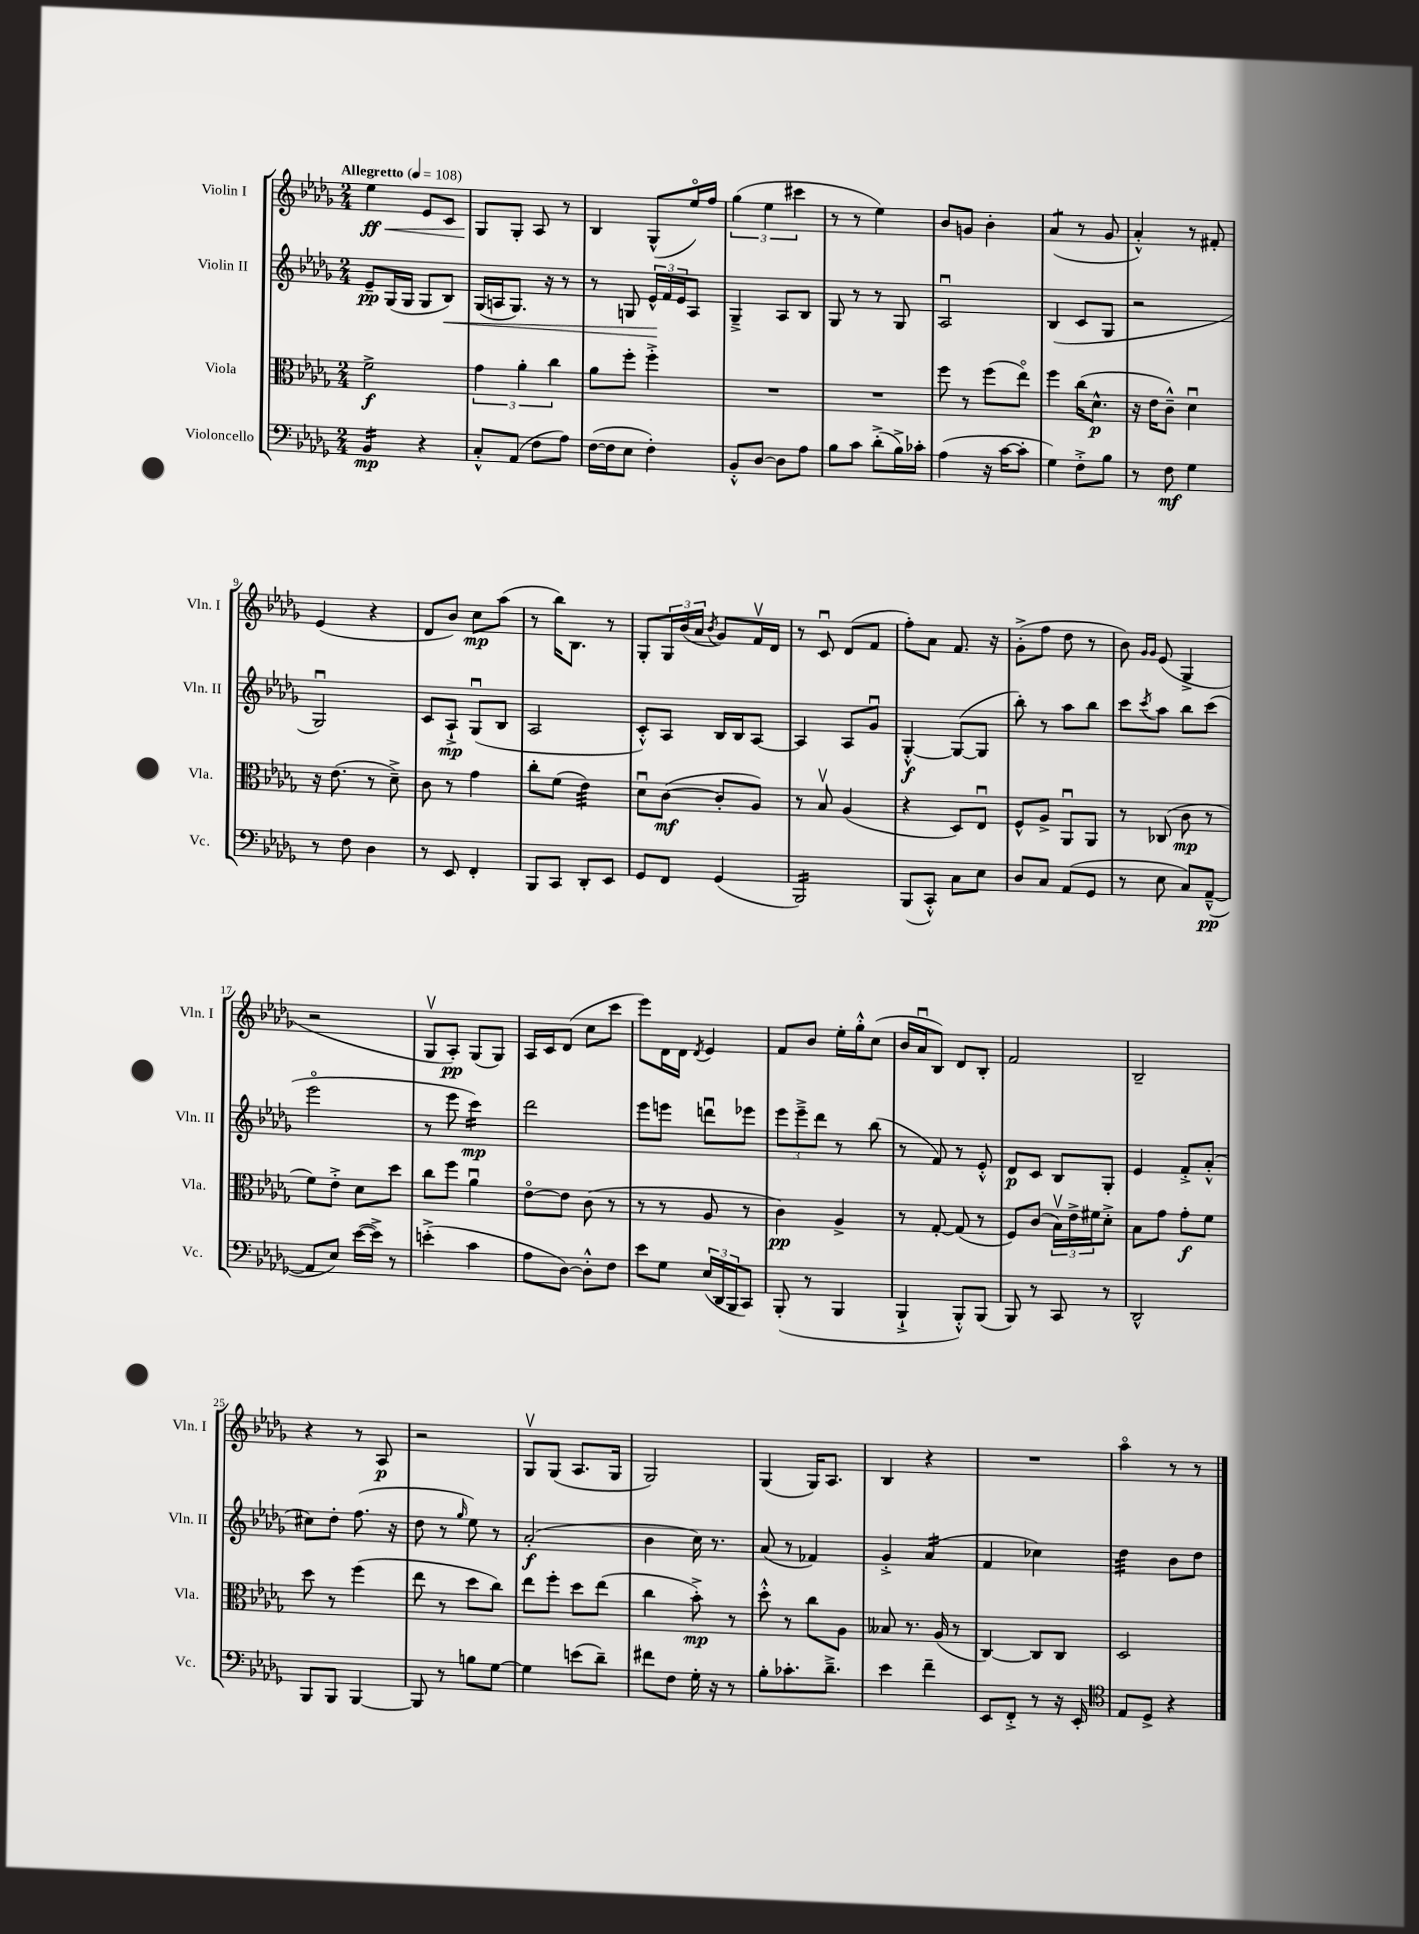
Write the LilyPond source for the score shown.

<<
\new StaffGroup <<
\new Staff = "s0" \with { instrumentName = "Violin I" shortInstrumentName = "Vln. I" } {
    \clef treble \key des \major \numericTimeSignature \time 2/4 \tempo "Allegretto" 4 = 108
    ees''4\ff\< ees'8 c'8 |
    ges8\! ges8-. aes8 r8 |
    bes4 ges8-^( ees''16\flageolet) f''16 |
    \tuplet 3/2 { ges''4( ees''4 cis'''4 } |
    r8 r8 ees''4) |
    bes'8 g'8 bes'4-. |
    aes'4:8( r8 ges'8 |
    aes'4-.-^) r8 fis'8-. |
    ees'4( r4 |
    des'8 bes'8) c''8\mp aes''8( |
    r8 bes''16) bes8. r8 |
    ges8-. \tuplet 3/2 { ges16 bes'16( aes'16 } \acciaccatura { bes'8 } ges'8) f'16\upbow des'16 |
    r8 c'8\downbow des'8( f'8 |
    f''8-.) aes'8 f'8. r16 |
    ges'8-.->( f''8 des''8 r8 |
    bes'8) \grace { ges'16 ges'16 } ees'8( ges4-> |
    r2 |
    ges8\upbow aes8-.\pp) ges8( ges8) |
    aes16 c'16 des'8( c''8 c'''8 |
    ees'''8) des'16 des'16 \acciaccatura { des'8 } ees'4 |
    f'8 bes'8 ees''16-. ges''16-.-^ c''8( |
    bes'16 aes'16\downbow bes8) des'8 bes8-. |
    f'2 |
    bes2-- |
    r4 r8 aes8\p |
    r2 |
    ges8\upbow ges8( aes8. ges16 |
    ges2) |
    ges4( ges16) aes8. |
    bes4 r4 |
    R2 |
    aes''4\flageolet r8 r8 \bar "|." |
}
\new Staff = "s1" \with { instrumentName = "Violin II" shortInstrumentName = "Vln. II" } {
    \clef treble \key des \major \numericTimeSignature \time 2/4
    ees'8--\pp ges16( ges16 ges8 bes8\<) |
    ges16( a16 ges8.) r16 r8 |
    r8 g8 \tuplet 3/2 { ees'16-^\! f'16 ees'16 } aes8 |
    ges4---> aes8 bes8 |
    ges8 r8 r8 ges8 |
    aes2\downbow |
    bes4( c'8 ges8 |
    r2 |
    ges2\downbow) |
    c'8 aes8-!->\mp ges8\downbow( bes8 |
    aes2 |
    c'8-.-^) aes8 bes16 bes16 aes8~ |
    aes4 aes8 ges'8\downbow |
    ges4~-.-^\f ges8~( ges8 |
    bes''8-.) r8 aes''8 bes''8 |
    c'''8 \acciaccatura { c'''8 } aes''8 bes''8 c'''8( |
    ees'''2\flageolet |
    r8 ees'''8 c'''4:16\mp) |
    des'''2 |
    ees'''8 e'''8 d'''8\downbow ees'''8 |
    \tuplet 3/2 { ees'''8 ees'''8---> des'''8 } r8 bes''8( |
    r8 f'8) r8 ees'8-.-^ |
    des'8\p c'8 bes8 ges8-. |
    ees'4 f'8-.-> aes'8-.-^( |
    cis''8) des''8-. f''8.( r16 |
    des''8 r8 \grace { ges''16 } ees''8) r8 |
    aes'2-.\f( |
    bes'4 c''16) r8. |
    aes'8( r8 fes'4) |
    ges'4-.-> aes'4:16( |
    f'4 ces''4) |
    des''4:32 bes'8 des''8 \bar "|." |
}
\new Staff = "s2" \with { instrumentName = "Viola" shortInstrumentName = "Vla." } {
    \clef alto \key des \major \numericTimeSignature \time 2/4
    f'2->\f |
    \tuplet 3/2 { ges'4 aes'4-. c''4 } |
    aes'8 f''8-. f''4-.-> |
    R2 |
    R2 |
    f''8 r8 f''8( ees''8\flageolet) |
    f''4 c''16( des'8.-^\p |
    r16 ees'16 c'8---^) des'4\downbow |
    r16 ees'8.( r8 des'8--->) |
    c'8 r8 ges'4 |
    c''8-. f'8( ees'4:32) |
    des'8\downbow c'8~\mf( c'8-. aes8) |
    r8 bes8\upbow aes4( |
    r4 des8) ees8\downbow |
    f8-^ aes8-> aes,8\downbow aes,8 |
    r8 ces8( c'8\mp r8 |
    f'8) ees'8-.-> des'8 des''8 |
    c''8 f''8 aes'4\downbow |
    ees'8~\flageolet ees'8 c'8( r8 |
    r8 r8 aes8 r8 |
    c'4\pp) aes4-> |
    r8 ges8~-. ges8( r8 |
    f8) c'8( \tuplet 3/2 { bes16\upbow) ees'16-> fis'16 } des'8-.-> |
    bes8 ges'8 ges'8-.\f f'8 |
    des''8 r8 f''4( |
    ees''8 r8 des''8 c''8) |
    ees''8 f''8-. des''8 ees''8( |
    c''4 bes'8-.->\mp) r8 |
    des''8-.-^ r8 c''8 aes8 |
    beses8 r8. aes16( r8 |
    c4~) c8 c8 |
    des2 \bar "|." |
}
\new Staff = "s3" \with { instrumentName = "Violoncello" shortInstrumentName = "Vc." } {
    \clef bass \key des \major \numericTimeSignature \time 2/4
    bes,4:16\mp r4 |
    c8-.-^ aes,8( f8 aes8) |
    f16~( f16 ees8 f4-.) |
    bes,8-.-^ des8~ des8 aes8 |
    bes8 c'8 des'8-.->( bes16->) ces'16-. |
    aes4( r16 c'16~ c'8-. |
    ges4) f8-.-> bes8 |
    r8 f8\mf ges4 |
    r8 f8 des4 |
    r8 ees,8 f,4-. |
    bes,,8 c,8 des,8-. ees,8 |
    ges,8 f,8 ges,4( |
    bes,,2:16) |
    bes,,8( c,8-.-^) c8 ees8 |
    des8 c8 aes,8( ges,8 |
    r8 ees8 c8) aes,8~---^\pp( |
    aes,8 ees8) ees'16~( ees'16->) r8 |
    e'4-.->( c'4 |
    aes8 des8~) des8-.-^ f8 |
    ees'8 ges8 \tuplet 3/2 { ees16( des,16 bes,,16 } c,8) |
    bes,,8-.( r8 bes,,4 |
    bes,,4-!-> bes,,8-.-^) bes,,8( |
    bes,,8) r8 c,8 r8 |
    des,2-^ |
    bes,,8 bes,,8 bes,,4~ |
    bes,,8 r8 b8 ges8~ |
    ges4 e'8( des'8--) |
    fis'8 f8 ges16-. r16 r8 |
    bes8-. ces'8.-. des'8.---> |
    ees'4 f'4-- |
    ees,8 f,8-.-> r8 r16 ees,16-. |
    \clef tenor ees8 des8-> r4 \bar "|." |
}
>>
>>
